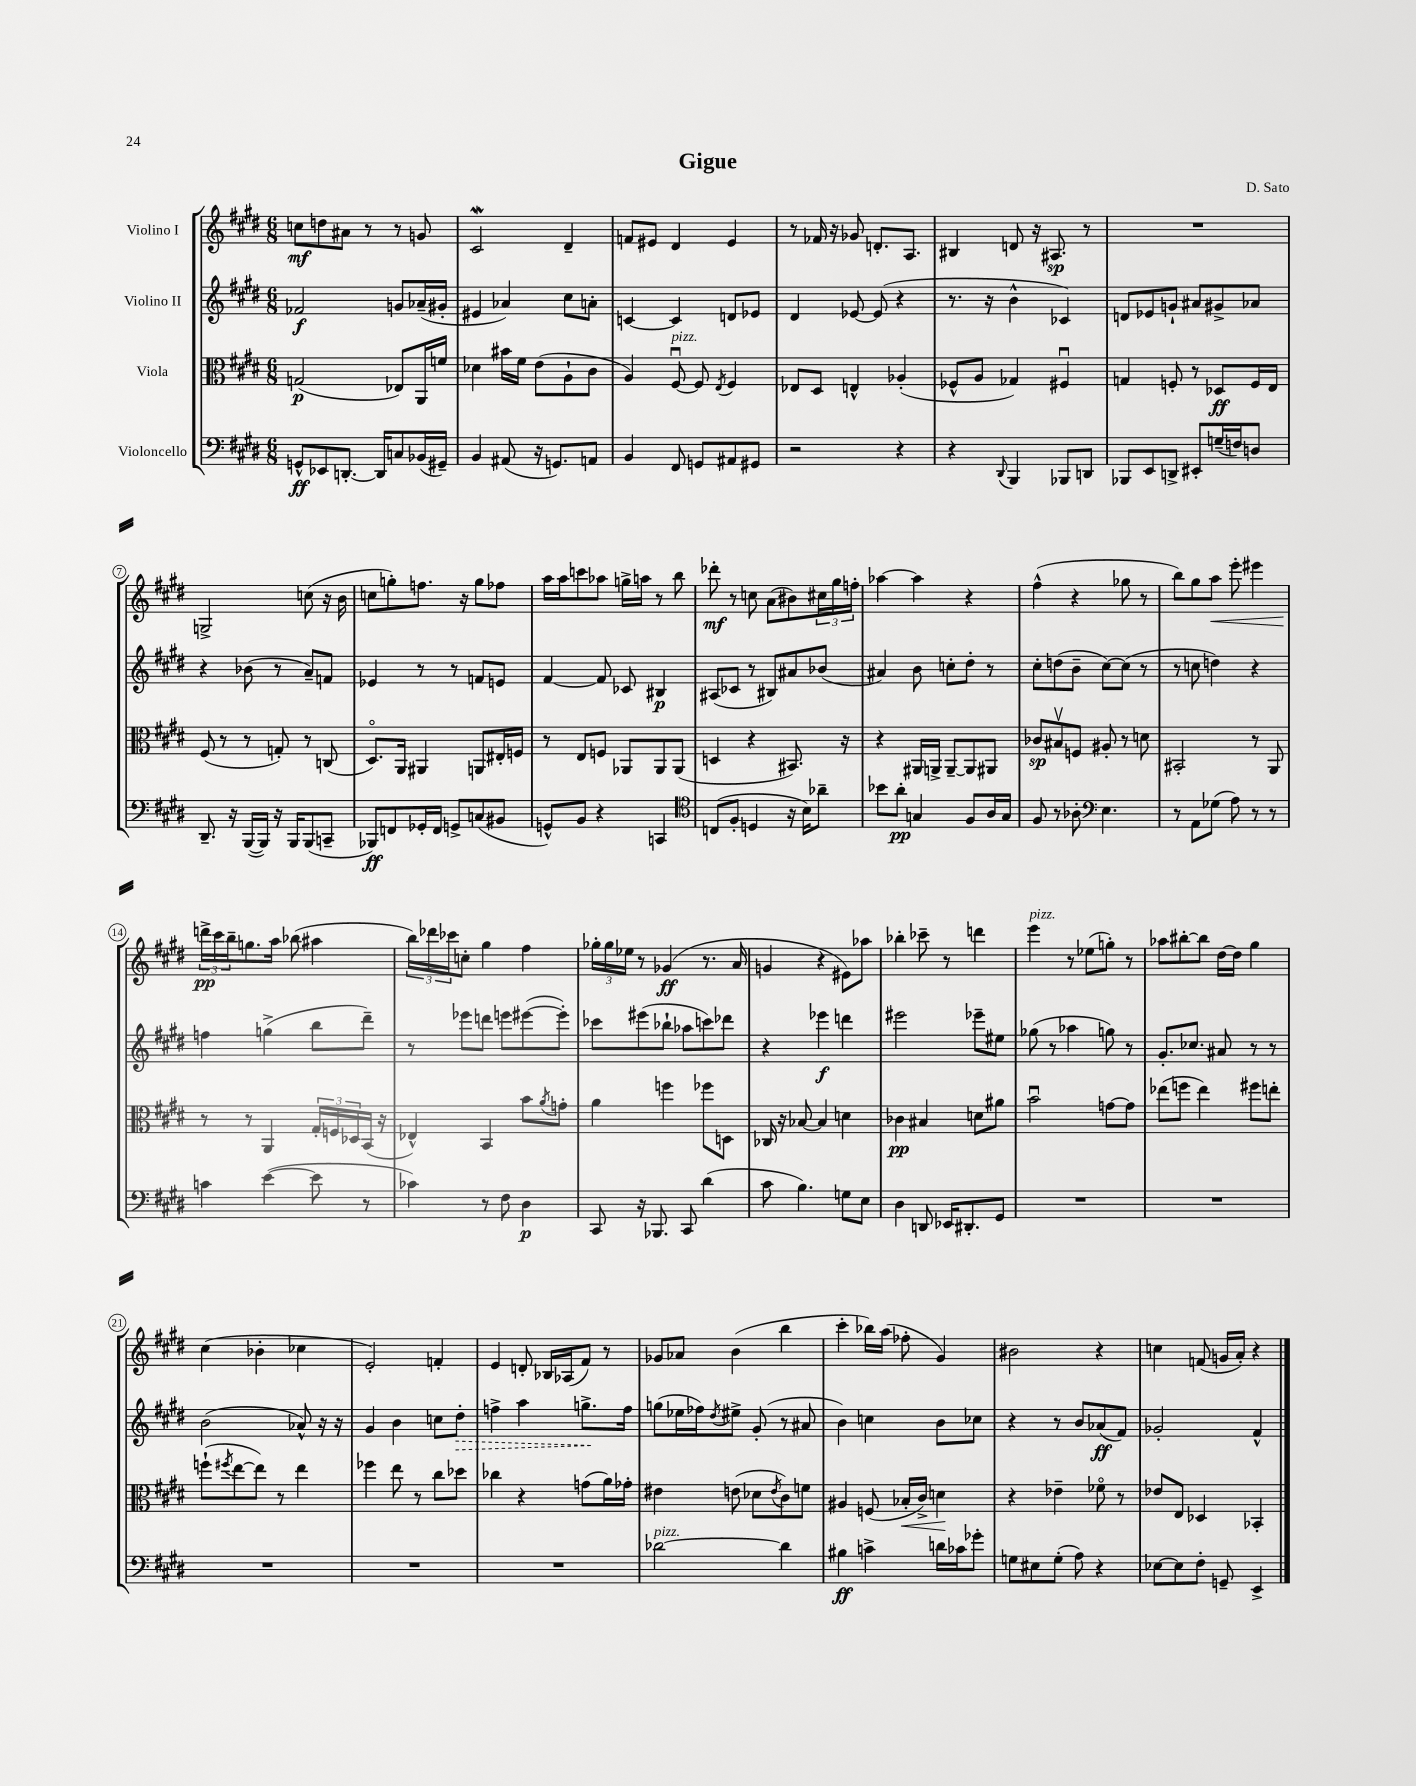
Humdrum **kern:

**kern	**kern	**kern	**kern
*staff4	*staff3	*staff2	*staff1
*clefF4	*clefC3	*clefG2	*clefG2
*k[f#c#g#d#]	*k[f#c#g#d#]	*k[f#c#g#d#]	*k[f#c#g#d#]
*M6/8	*M6/8	*M6/8	*M6/8
8GG^^	(2G	2f-	8cc
8EE-	.	.	8dd
[8.DD'	.	.	8a#
.	.	.	8r
16DD]	.	.	.
8C	8E-)	8g	8r
(16BB-	16AA	(16a-~	8g
16GG#~)	16f	16g#'	.
=	=	=	=
4BB	4d-	4e#	2c#
(8AA#	16b#	4a-)	.
.	16f#	.	.
16r	(8e	.	.
8.GG)	.	.	.
.	8A`	8cc#	4d#~
8AA	8c#	8a'	.
=	=	=	=
4BB	4A)	[4c	8f
.	.	.	8e#
8FF#	[8F#u	4c]	4d#
8GG	8F#]	.	.
.	8qE	.	.
8AA#	4F#	8d	4e#
8GG#	.	8e-	.
=	=	=	=
2r	8E-	4d#	8r
.	8D#	.	16f-
.	.	.	16r
.	4E^^	[8e-	8g-
.	.	(8e-]	8.d'
4r	(4A-'	4r	.
.	.	.	8.A
=	=	=	=
4r	8F-^^	8.r	4B#
.	8A	.	.
.	.	16r	.
8qqDD#	.	.	.
4BBB	4G-)	4b^^	8d
.	.	.	16r
.	.	.	8.A#
8BBB-	4F#u	4c-)	.
8DD	.	.	8r
=	=	=	=
8BBB-	4G	8d	2.r
8EE	.	8e-	.
8DD^	8F'	8g`	.
8EE#'	8r	8a#	.
(16G~	8D-	8g#^	.
16F)	.	.	.
8D	16F	8a-	.
.	16E	.	.
=	=	=	=
8.DD#~	(8F#	4r	2G^
.	8r	.	.
16r	.	.	.
([16BBB	8r	(8b-	.
16BBB])	.	.	.
16r	8G')	8r	.
16BBB	.	.	.
(8BBB	8r	8a~)	(8cc
8CC~	(8C	8f	16r
.	.	.	16b
=	=	=	=
8BBB-)	8.D#o)	4e-	8cc
8FF	.	.	8gg')
.	16AA	.	.
16GG-'	4AA#	8r	8.ff
16FF	.	.	.
8GG^	.	8r	.
.	.	.	16r
(8C	8AA	8f	8gg
8BB#	16E#'	8e	8ff-
.	16F	.	.
=	=	=	=
8GG^^)	8r	[4f#	16aa
.	.	.	16aa
8BB	8E	.	8ccc
4r	8F	8f#]	8aa-
.	8AA-	8c-	16gg^
.	.	.	16aa
4CC	8AA-	4B#	8r
.	(8AA-	.	8bb
=	=	=	=
*clefC4	*	*	*
(8C	4D	(8A#	8ddd-'
8F#'	.	8c-	8r
4D	4r	8r	8cc
.	.	8B#)	(8a
16r	8.BB#)	8a#	8b#)
16B)	.	.	.
8a-~	.	(8b-	24cc#
.	.	.	24gg#
.	16r	.	.
.	.	.	24ff'
=	=	=	=
8b-	4r	4a#)	[4aa-
8a'	.	.	.
4G	16AA#	8b	4aa-]
.	16AA^	.	.
.	[8AA~	8cc'	.
8F#	8AA]	8dd#'	4r
16A	8AA#	8r	.
16G	.	.	.
=	=	=	=
8F#	8c-	8cc#'	(4ff#^^
8r	8B#v	(8dd	.
8A-'	8F	8b~	4r
*clefF4	*	*	*
4.E	8A#'	[8cc#)	.
.	8r	(8cc#]	8gg-
.	8d	8r	8r
=	=	=	=
8r	2BB#'	8r	8bb)
8AA	.	8cc	8gg#
(8G-	.	4dd)	8aa
8A)	.	.	8eee'
8r	8r	4r	4eee#
8r	8AA	.	.
=	=	=	=
4c	8r	4ff	24ddd^
.	.	.	24ccc#
.	.	.	24bb~
.	8r	.	8.gg
([4e	4AA	(4gg^	.
.	.	.	16aa
.	.	.	(8bb-
8e]	24G#'	8bb	4aa#
.	24F	.	.
.	24D-	.	.
8r	(16BB	8ddd#~)	.
.	16r	.	.
=	=	=	=
4c-)	4E-^^)	8r	24bb)
.	.	.	24ddd-
.	.	.	24ccc-
.	.	8eee-	8cc'
8r	4BB	8ddd	4gg#
8F#	.	8eee	.
4D#	8b	([8eee#	4ff#
.	8qa	.	.
.	8g'	8eee#'])	.
=	=	=	=
8CC#	4a	8ccc-	24gg-'
.	.	.	24gg-
.	.	.	24ee-
16r	.	(8eee#	8r
8.BBB-	.	.	.
.	4ff	8bb-`	(4g-
8CC#	.	8aa-	.
(4d#	8ff-	8ccc)	8.r
.	8D	8ddd-	.
.	.	.	16a
=	=	=	=
8c#	16C-	4r	4g
.	16r	.	.
4.B)	[8B-	.	.
.	4B-]	4eee-	4r
8G	4d	4ddd	8e#)
8E	.	.	8aa-
=	=	=	=
4D#	4c-	2eee#	4bb-'
8DD	4B#	.	8ccc-~
16EE-	.	.	8r
8.DD#'	.	.	.
.	8d	8eee-~	4ddd
8GG#	8a#	8ee#	.
=	=	=	=
2.r	2bu	(8gg-	4eee
.	.	8r	.
.	.	4aa-	8r
.	.	.	(8ee-
.	[8g	8gg)	8gg')
.	8g]	8r	8r
=	=	=	=
2.r	(8ee-	8.g#'	8aa-
.	8ff	.	[8bb#'
.	.	8.cc-	.
.	4ee-)	.	8bb#]
.	.	8a#	[16dd#
.	.	.	16dd#]
.	8ff#	8r	4gg#
.	8ee'	8r	.
=	=	=	=
2.r	(8ff`	(2b	(4cc#
.	8qff#	.	.
.	[8ee	.	.
.	8ee])	.	4b-'
.	8r	.	.
.	4ee	8a-^^)	4cc-
.	.	16r	.
.	.	16r	.
=	=	=	=
2.r	4ff-	4g#	2e')
.	8ee	4b	.
.	8r	.	.
.	8cc#	8cc	4f'
.	8dd-	8dd#'	.
=	=	=	=
2.r	4cc-	4ff^	4e
.	4r	4aa	8d'
.	.	.	16B-
.	.	.	(16A-
.	(8g	8.gg^	8f#)
.	16a)	.	8r
.	16g-'	16ff	.
=	=	=	=
[2d-	4e#	(8gg	8g-
.	.	16ee-	8a-
.	.	16ff-)	.
.	.	8qdd#	.
.	(8e	8ee#^	(4b
.	8d-	(8g#'	.
.	8qe	.	.
4d-]	8c#)	8r	4bb
.	8f	8a#	.
=	=	=	=
4B#	4A#	4b)	4ccc#'
4c^	(8F	4cc	16bb-)
.	.	.	(16aa
.	16B-'	.	8ff-'
.	16c#^)	.	.
16d	4d	8b	4g#)
16c-	.	.	.
8g-'	.	8cc-	.
=	=	=	=
8G	4r	4r	2b#
8E#	.	.	.
(8G'	4e-~	8r	.
8A)	.	8b	.
4r	8f-o	(8a-	4r
.	8r	8f#)	.
=	=	=	=
[8E-	8e-	2g-'	4cc
8E-]	8E	.	.
8F#'	4D-	.	(8f
8GG~	.	.	16g
.	.	.	16a')
4EE^	4BB-'	4f#^^	4r
==	==	==	==
*-	*-	*-	*-
